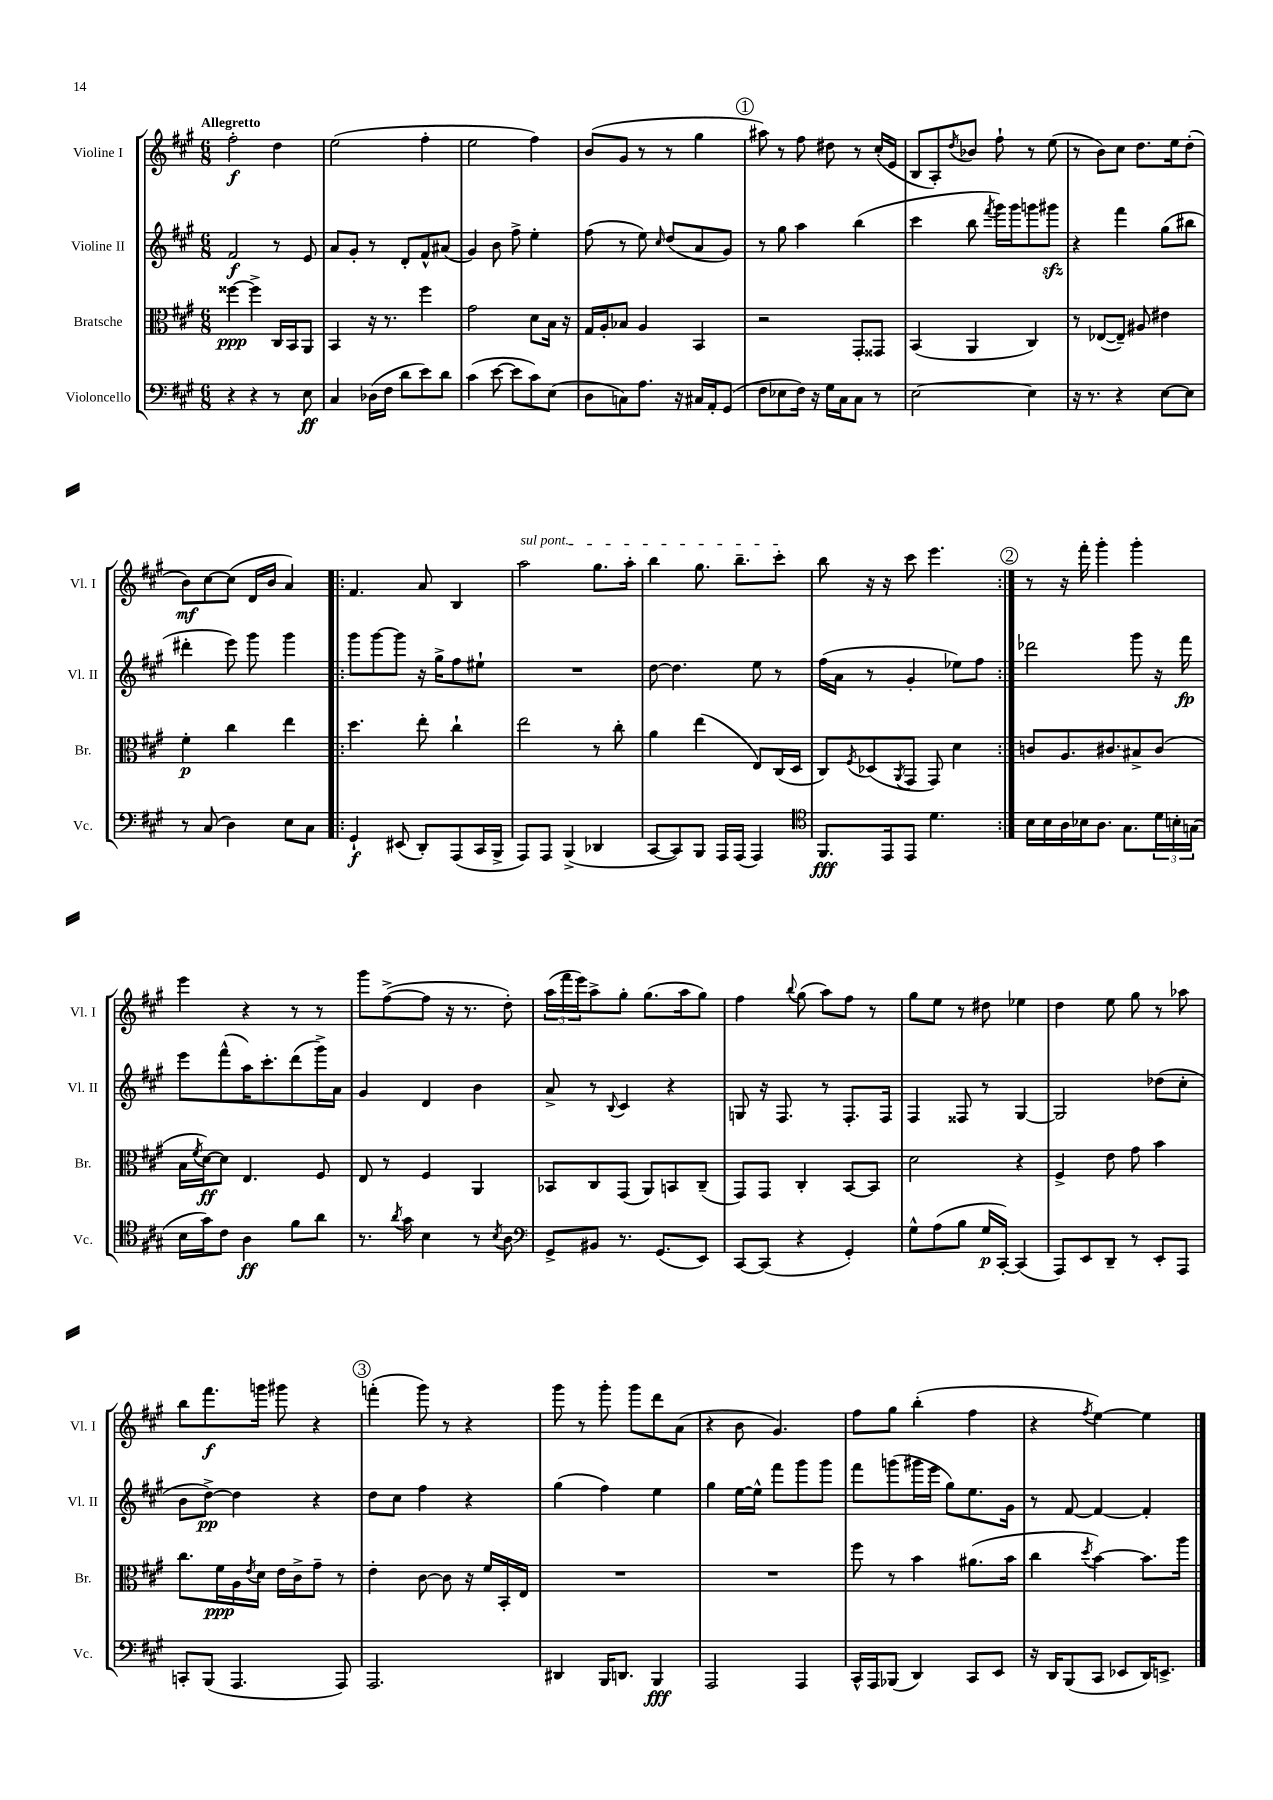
<<
\new StaffGroup <<
\new Staff = "s0" \with { instrumentName = "Violine I" shortInstrumentName = "Vl. I" } {
    \clef treble \key a \major \numericTimeSignature \time 6/8 \tempo "Allegretto"
    fis''2-.\f d''4 |
    e''2( fis''4-. |
    e''2 fis''4) |
    b'8( gis'8 r8 r8 gis''4 |
    \mark \markup { \circle "1" } ais''8) r8 fis''8 dis''8 r8 cis''16-.( e'16 |
    b8 a8-.) \acciaccatura { d''8 } bes'8 fis''8-! r8 e''8( |
    r8 b'8) cis''8 d''8. e''16 d''8-.( |
    b'8\mf) cis''8~ cis''8( d'16 b'16 a'4) |
    \repeat volta 2 { fis'4. a'8 b4 |
    \once \override TextSpanner.bound-details.left.text = \markup { \italic "sul pont." } a''2\startTextSpan gis''8. a''16-. |
    b''4 gis''8. b''8.-- cis'''8-.\stopTextSpan |
    b''8 r16 r16 cis'''8 e'''4. | }
    \mark \markup { \circle "2" } r8 r16 fis'''16-. gis'''4-. gis'''4-. |
    e'''4 r4 r8 r8 |
    gis'''8 fis''8~->( fis''8 r16 r8. d''8-.) |
    \tuplet 3/2 { a''16( fis'''16 e'''16) } a''8-> gis''8-. gis''8.( a''16 gis''8) |
    fis''4 \appoggiatura { b''8 } gis''8( a''8) fis''8 r8 |
    gis''8 e''8 r8 dis''8 ees''4 |
    d''4 e''8 gis''8 r8 aes''8 |
    b''8 fis'''8.\f g'''16 gis'''8 r4 |
    \mark \markup { \circle "3" } f'''4-.( gis'''8) r8 r4 |
    gis'''8 r8 gis'''8-. gis'''8 d'''8 a'8( |
    r4 b'8 gis'4.) |
    fis''8 gis''8 b''4-.( fis''4 |
    r4 \acciaccatura { fis''8 } e''4~) e''4 \bar "|." |
}
\new Staff = "s1" \with { instrumentName = "Violine II" shortInstrumentName = "Vl. II" } {
    \clef treble \key a \major \numericTimeSignature \time 6/8
    fis'2\f r8 e'8 |
    a'8 gis'8-. r8 d'8-. fis'8-^ ais'8( |
    gis'4) b'8 fis''8-> e''4-. |
    fis''8( r8 e''8) \grace { cis''16 } d''8( a'8 gis'8) |
    \mark \markup { \circle "1" } r8 gis''8 a''4 b''4( |
    cis'''4 b''8 \acciaccatura { fis'''8 } gis'''16) gis'''16 g'''8 gis'''8\sfz |
    r4 fis'''4 gis''8( bis''8 |
    dis'''4-. e'''8) gis'''8 gis'''4 |
    \repeat volta 2 { gis'''8 gis'''8~ gis'''8 r16 gis''16-> fis''8 eis''8-! |
    R2. |
    d''8~ d''4. e''8 r8 |
    fis''16( a'16 r8 gis'4-. ees''8) fis''8 | }
    \mark \markup { \circle "2" } des'''2 gis'''8 r16 fis'''16\fp |
    e'''8 fis'''8-^( a''16) cis'''8.-. d'''8( gis'''16->) a'16 |
    gis'4 d'4 b'4 |
    a'8-> r8 \appoggiatura { b8 } cis'4 r4 |
    g8 r16 fis8. r8 fis8.-. fis16 |
    fis4 fisis8 r8 gis4~ |
    gis2 des''8( cis''8-. |
    b'8 d''8~->\pp) d''4 r4 |
    \mark \markup { \circle "3" } d''8 cis''8 fis''4 r4 |
    gis''4( fis''4) e''4 |
    gis''4 e''16~ e''16-^ fis'''8 gis'''8 gis'''8 |
    fis'''8 g'''8( gis'''16 e'''16 gis''8) e''8. gis'16 |
    r8 fis'8~ fis'4~ fis'4-. \bar "|." |
}
\new Staff = "s2" \with { instrumentName = "Bratsche" shortInstrumentName = "Br." } {
    \clef alto \key a \major \numericTimeSignature \time 6/8
    fisis''4~\ppp fisis''4-> cis16 b,16 a,8 |
    b,4 r16 r8. fis''4 |
    gis'2 d'8 b16 r16 |
    gis16 a16-. bes8 a4 b,4 |
    \mark \markup { \circle "1" } r2 gis,8-. gisis,8 |
    b,4( a,4 cis4) |
    r8 ees8~( ees8--) ais8 eis'4 |
    fis'4-.\p cis''4 e''4 |
    \repeat volta 2 { d''4. e''8-. cis''4-! |
    e''2 r8 cis''8-. |
    a'4 e''4( e8) cis16( d16 |
    cis8) \acciaccatura { fis8 } des8( \acciaccatura { a,8 } gis,8 gis,8) d'4 | }
    \mark \markup { \circle "2" } c'8 a8. cis'8. bis8-> cis'8( |
    b16 \acciaccatura { fis'8 } d'16~\ff) d'8 e4. fis8 |
    e8 r8 fis4 a,4 |
    bes,8 cis8 gis,8( a,8) b,8 cis8--( |
    gis,8) gis,8 cis4-. b,8~ b,8 |
    d'2 r4 |
    fis4-> e'8 gis'8 b'4 |
    cis''8. fis'16\ppp a16 \acciaccatura { e'8 } d'16 e'16 cis'16-> gis'8-- r8 |
    \mark \markup { \circle "3" } e'4-. cis'8~ cis'8 r16 fis'16 b,16-. e16 |
    R2. |
    R2. |
    fis''8 r8 b'4 ais'8.( b'16 |
    cis''4 \acciaccatura { d''8 } b'4~) b'8. a''16 \bar "|." |
}
\new Staff = "s3" \with { instrumentName = "Violoncello" shortInstrumentName = "Vc." } {
    \clef bass \key a \major \numericTimeSignature \time 6/8
    r4 r4 r8 e8\ff |
    cis4 des16( fis16 d'8 e'8) d'8 |
    cis'4( e'8~ e'8 cis'8) e8( |
    d8 c8) a8. r16 cis16 a,16-. gis,8( |
    \mark \markup { \circle "1" } fis8 ees8 fis16) r16 gis16 cis16 cis8 r8 |
    e2~ e4 |
    r16 r8. r4 e8~ e8 |
    r8 cis8( d4) e8 cis8 |
    \repeat volta 2 { gis,4-!\f eis,8( d,8-.) a,,8( cis,16 b,,16-> |
    a,,8) a,,8 b,,4->( des,4 |
    cis,8~ cis,8) b,,8 a,,16 a,,16( a,,4) |
    \clef tenor fis,8.\fff e,16 e,8 d'4. | }
    \mark \markup { \circle "2" } b16 b16 a16 bes16 a8. gis8. \tuplet 3/2 { d'16 b16-. g16( } |
    b16 gis'16) cis'8 a4\ff fis'8 a'8 |
    r8. \acciaccatura { a'8 } gis'16 b4 r8 \acciaccatura { b8 } a8 |
    \clef bass gis,8-> bis,8 r8. gis,8.( e,8) |
    cis,8~ cis,8( r4 gis,4-.) |
    gis8-^ a8( b8 gis16\p cis,16~-.) cis,4( |
    a,,8) e,8 d,8-- r8 e,8-. a,,8 |
    c,8-. b,,8( a,,4. a,,8) |
    \mark \markup { \circle "3" } a,,2. |
    dis,4 b,,16 d,8. b,,4\fff |
    a,,2 a,,4 |
    cis,16-^ a,,16 bes,,8( d,4) cis,8 e,8 |
    r16 d,16 b,,8( cis,8 ees,8 d,16) e,8.-> \bar "|." |
}
>>
>>
\layout { \context { \Score \remove "Bar_number_engraver" } }
